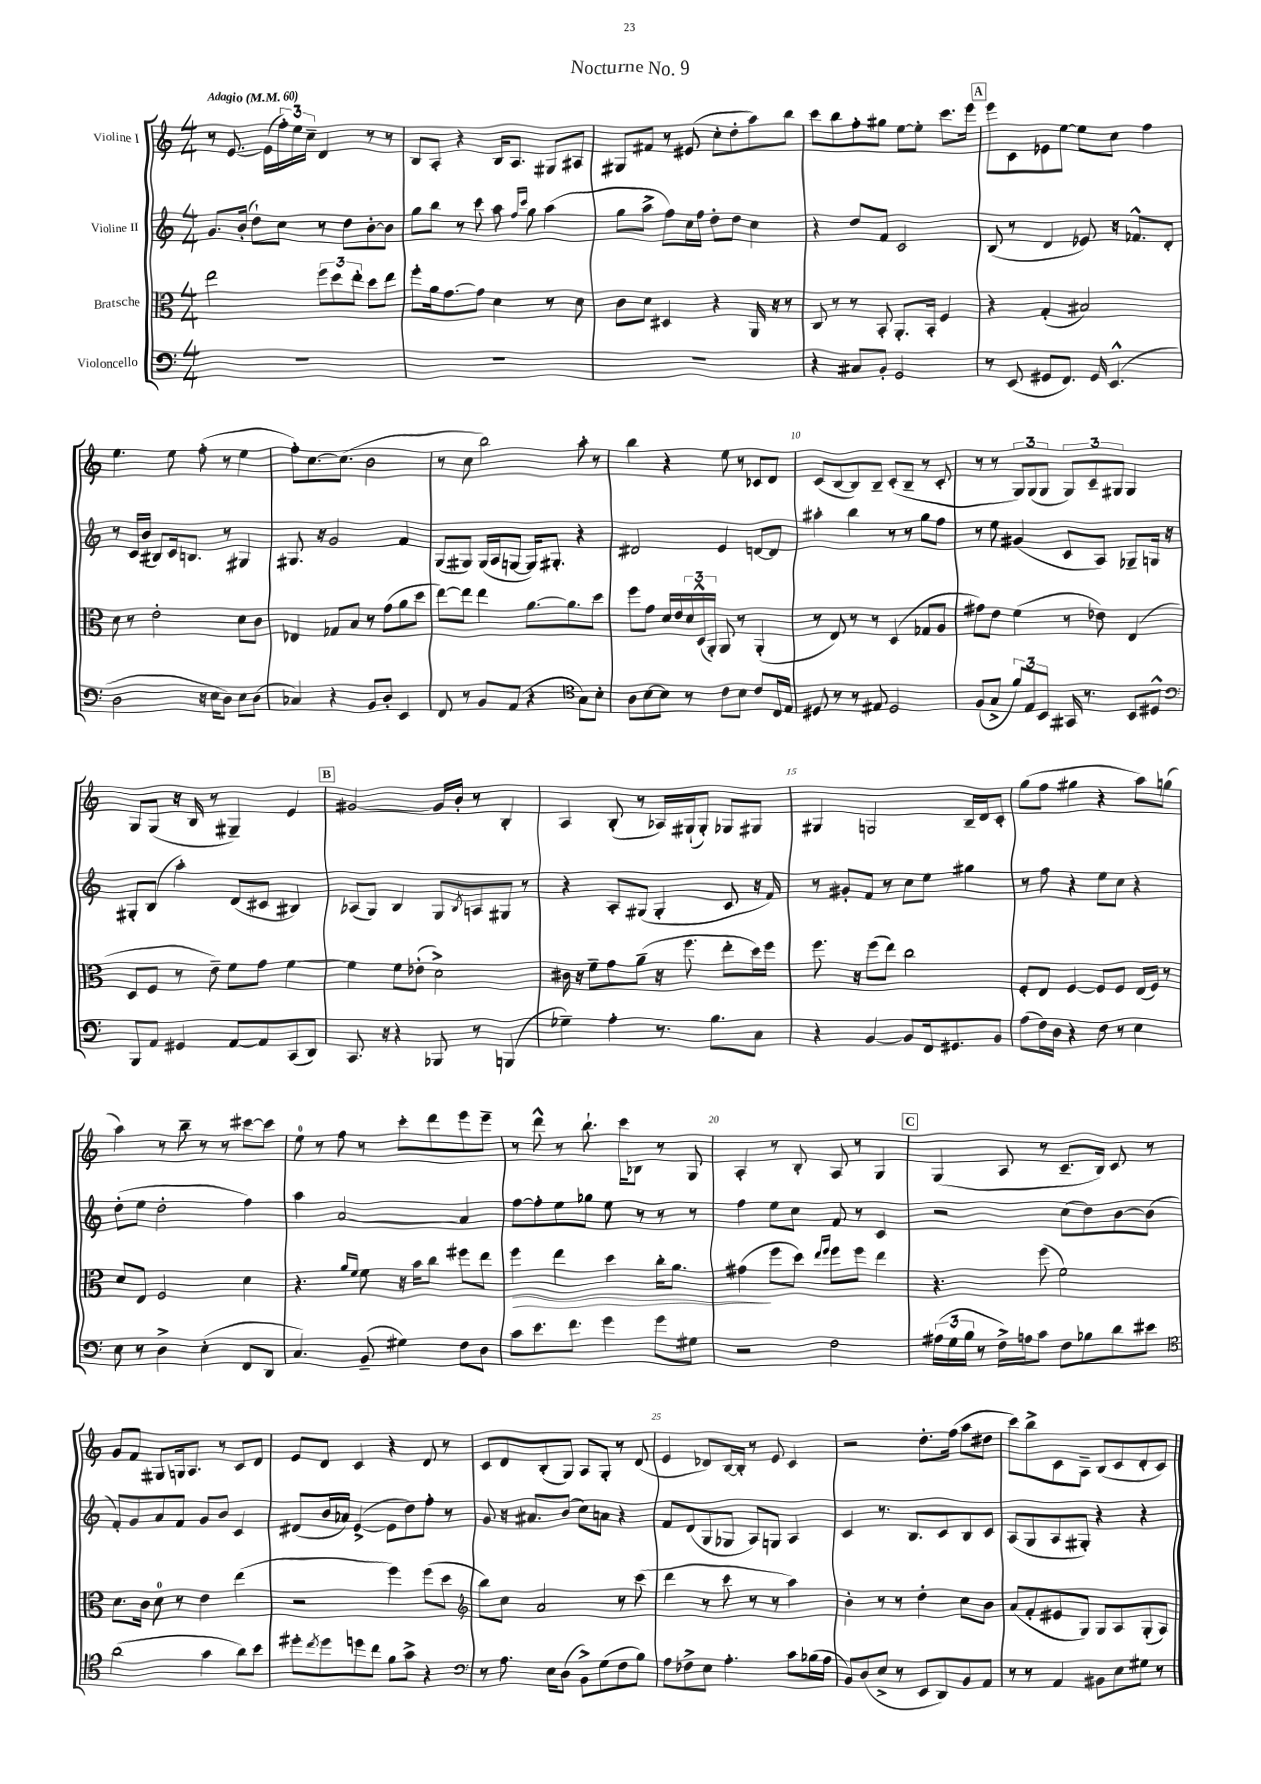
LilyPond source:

\header { title = "Nocturne No. 9" }
<<
\new StaffGroup <<
\new Staff = "s0" \with { instrumentName = "Violine I" } {
    \clef treble \key c \major \numericTimeSignature \time 4/4 \tempo "Adagio" 4 = 60
    r8 e'8.~ e'16( \tuplet 3/2 { f''16-.) e''16 c''16-- } d'4 r8 r8 |
    b8 a8-. r4 b16 a8. gis8 ais8 |
    gis8 fis'8 r8 eis'8( c''8-. d''8-. a''8) b''8 |
    c'''8 b''8 f''8-. gis''8 e''8~ e''8-. c'''8. e'''16 |
    \mark \markup { \box "A" } e'''8 c'8 ees'8 e''8~ e''8 c''8 f''4 |
    e''4. e''8 f''8-.( r8 e''4 |
    f''8-.) c''8.~ c''8.( b'2 |
    r8 c''8 b''2) a''8-. r8 |
    b''4 r4 e''8 r8 ces'8 d'8 |
    c'8( b8~ b8) b8-- c'8-.( b8-- r8 c'8-. |
    r8 r8 \tuplet 3/2 { g8) g8( g8 } \tuplet 3/2 { g8) c'8-- gis8 } gis4 |
    g8 g8( r16 b16 r8 gis4--) e'4 |
    \mark \markup { \box "B" } gis'2~ gis'16 b'16-. r8 b4-. |
    a4 b8-.( r8 aes16) gis16-!( gis8-.) ges8 gis8 |
    gis4 g2 b16-- d'16 c'8-. |
    g''8( f''8 gis''4 r4 a''8) g''8( |
    a''4) r8 b''8-- r8 r8 cis'''8~ cis'''8 |
    e''8-0 r8 f''8 r8 c'''8-. d'''8 e'''8 e'''8-- |
    r8 d'''8-^ r8 b''8.-! c'''16 bes8 r8 g8 |
    a4-. r8 b8-. a8 r8 g4 |
    \mark \markup { \box "C" } g4( a8 r8 c'8.-- b16) c'8 r8 |
    g'8 f'8 gis8 g16 a8. r8 c'8 d'8 |
    e'8 d'8 c'4 r4 d'8 r8 |
    c'8 d'8 b8-.( g8) a8 g8-. r8 d'8( |
    e'4 des'8) b16~ b16-. r8 e'8 c'4 |
    r2 d''8.-. f''16( a''8 dis''8 |
    c'''8) b''8-> c'8 a8-- b8( c'8 d'8-. c'8) \bar "|." |
}
\new Staff = "s1" \with { instrumentName = "Violine II" } {
    \clef treble \key c \major \numericTimeSignature \time 4/4
    g'8. b'16-.( d''8-!) c''8 r8 d''8 b'8~-. b'8 |
    g''8 b''8 r8 c'''8 a''8 \grace { f''16 c'''16 } g''8 a''4( |
    g''8 a''8-> f''8) c''16 f''16 d''8-. d''8 c''4 |
    r4 d''8 f'8 c'2 |
    \mark \markup { \box "A" } b8( r8 d'4 ees'8) r16 fes'8.-^ d'8-. |
    r8 c'16 b'16( bis8) c'16 b8. r8 gis4 |
    gis8. r16 g'2 f'4 |
    g8( gis8) gis16( a16 g8~ g16) gis8.-. r4 |
    dis'2 e'4 d'8~ d'8 |
    ais''4-. b''4 r8 r8 g''8 f''8 |
    r8 e''8 gis'4( c'8 a8) ges8-- g16 r16 |
    gis8-. b8( a''4-.) d'8( cis'8 bis4) |
    \mark \markup { \box "B" } aes8( g8) b4 g8 \acciaccatura { b8 } a8 gis8 r8 |
    r4 a8-. gis8( gis4-. c'8 r16 f'16) |
    r8 gis'8-. f'8 r8 c''8 e''8 gis''4 |
    r8 f''8 r4 e''8 c''8 r4 |
    d''8-.( e''8 d''2-. f''4) |
    a''4 a'2~ a'4 |
    f''8~ f''8-. e''8 ges''8 e''8 r8 r8 r8 |
    f''4 e''8 c''8 f'8 r8 c'4 |
    \mark \markup { \box "C" } r2 c''8( d''8) b'8~ b'8( |
    f'8-.) g'8 a'8 f'8 g'8 b'8 c'4 |
    dis'8( b'16 aes'16) e'4~->( e'8 d''8) f''8-. r8 |
    g'8 r16 ais'8. b'8( c''8) a'8 r4 |
    f'8 d'8( g8 ges8 a8) g8 a4 |
    c'4 r8. b8. c'8 b8 c'8 |
    a8( g8 a8 gis8-.) r4 r4 \bar "|." |
}
\new Staff = "s2" \with { instrumentName = "Bratsche" } {
    \clef alto \key c \major \numericTimeSignature \time 4/4
    e''2 \tuplet 3/2 { f''8 d''8 e''8-. } d''8 e''8 |
    f''8-. a'16 g'8.~ g'8 d'4 r8 d'8 |
    c'8 d'8 dis4 r4 a,16 r16 r8 |
    c8 r8 r8 b,8-. a,8.-. b,16-. f4 |
    \mark \markup { \box "A" } r4 g4-.( bis2) |
    d'8 r8 e'2-. d'8 c'8 |
    ees4 ges8 b8 r8 g'8( a'8 d''8 |
    e''8~) e''8 e''4 a'8.~ a'8. d''8 |
    f''8 g'8 d'16 e'16 \tuplet 3/2 { d'16 d16-^( a,16-.) } a,8 r8 a,4-.( |
    r8 e8) r8 r8 d4( ges8 a8 |
    gis'8) e'8 f'4( r8 ees'8) e4( |
    d8 f8 r8 e'8--) f'8 g'8 f'4~ |
    \mark \markup { \box "B" } f'4 f'8 ees'8-.( d'2->) |
    cis'16 r16 f'8-- g'8 a'8--( r16 f''8. e''8-. d''16) f''16 |
    f''8. r16 f''8( e''8) c''2 |
    f8-. e8 f4~ f8 f8 e16( f16) r8 |
    d'8 e8 f2 d'4 |
    r4. \grace { a'16 f'16 } f'8 r16 b'16 c''8 fis''8 e''8 |
    f''4\> e''4 d''4 c''16-. a'8. |
    gis'4\!( f''8 d''8) \grace { e''16 f''16 } f''8 f''8 e''4 |
    \mark \markup { \box "C" } r4. f''8( f'2) |
    d'8. c'16 d'8-0 r8 e'4 e''4( |
    r2 f''4) f''8( d''8 |
    \clef treble b''8) c''8 a'2 r8 c'''8( |
    d'''4 r8 c'''8 r8 r8 a''4) |
    b'4-. r8 r8 d''4-. c''8 b'8 |
    a'8( f'8-. eis'8 g8) g8 a8 g8-.( a8) \bar "|." |
}
\new Staff = "s3" \with { instrumentName = "Violoncello" } {
    \clef bass \key c \major \numericTimeSignature \time 4/4
    R1 |
    R1 |
    R1 |
    r4 cis8 b,8-. g,2 |
    \mark \markup { \box "A" } r8 e,8( gis,8 f,8.) gis,16 e,4.-^( |
    d2 r16 e16 d8) e8 d8( |
    ces4) r4 b,8 d8-. e,4 |
    f,8 r8 b,8 a,8( r4 \clef tenor g8) b8-. |
    a8 b8~ b8 r8 c'8 b8 c'8 c16 e16 |
    dis8 r8 r8 eis8 dis2 |
    f8( g8-> \tuplet 3/2 { f'8) e8 b,8 } gis,16 r8. b,8 dis8-^ |
    \clef bass b,,8 a,8 gis,4 a,8~ a,8 c,8( d,8) |
    \mark \markup { \box "B" } c,8. r16 r4 bes,,8 r8 b,,4( |
    ges4--) a4-. r8. b8. c8 |
    r4 b,4~ b,8 f,16 gis,8. b,8 |
    a8( f16) d16 r4 f8 r8 e4 |
    e8 r8 d4-> e4-.( f,8 d,8 |
    c4.) b,8--( gis4) f8 d8 |
    c'8 e'8. f'8. g'4 g'8 gis8 |
    r2 f2 |
    \mark \markup { \box "C" } \tuplet 3/2 { ais16( g16 b16 } r8 f16->) a16 c'8 f8 bes8 d'8 eis'8 |
    \clef tenor a'2( g'4 a'8) b'8 |
    dis''8-. \acciaccatura { c''8 } dis''8 d''8 c''8 f'8 g'8-> r4 |
    \clef bass r8 a8. e16 d8( b,8->) g8( f8 b8) |
    a8 fes8-> e8 a4.-. c'8 bes16( a16 |
    b,8) d8( e8-> r8 e,8 d,8) b,8 a,8 |
    r8 r8 a,4 bis,8 e8 gis8 r8 \bar "|." |
}
>>
>>
\layout { \context { \Score \override BarNumber.break-visibility = ##(#f #t #t) barNumberVisibility = #(every-nth-bar-number-visible 5) } }
